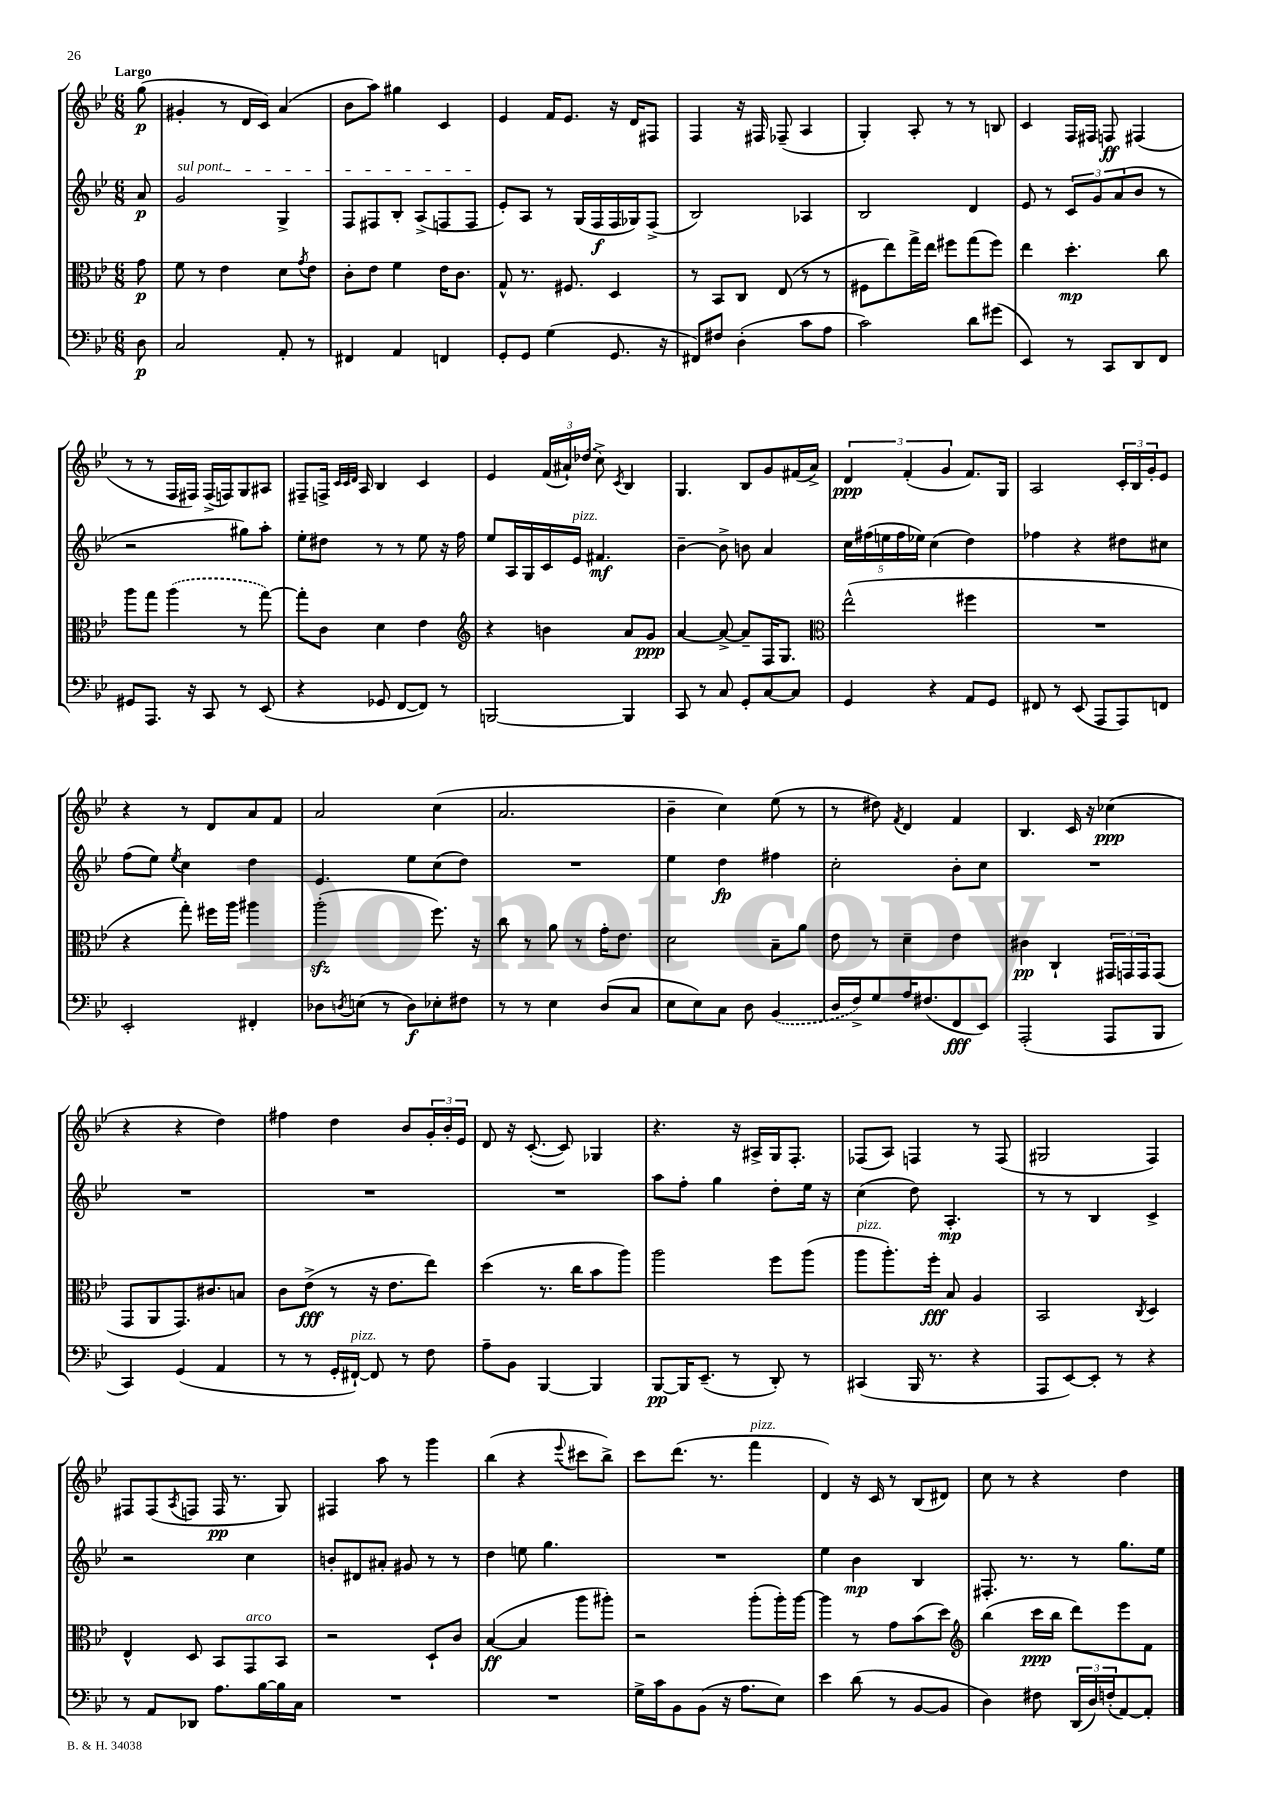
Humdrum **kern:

**kern	**dynam	**kern	**dynam	**kern	**dynam	**kern	**dynam
*part4	*part4	*part3	*part3	*part2	*part2	*part1	*part1
*staff4	*staff4	*staff3	*staff3	*staff2	*staff2	*staff1	*staff1
*clefF4	*	*clefC3	*	*clefG2	*	*clefG2	*
*k[b-e-]	*	*k[b-e-]	*	*k[b-e-]	*	*k[b-e-]	*
*M6/8	*	*M6/8	*	*M6/8	*	*M6/8	*
=	=	=	=	=	=	=	=
!	!	!	!	!	!	!LO:TX:a:B:t=Largo	!
8D\	p	8g\	p	8a/	p	(8gg\	p
=1	=1	=1	=1	=1	=1	=1	=1
!	!	!	!	!LO:TX:a:i:t=sul pont.	!	!	!
2C/	.	8f\	.	2g/	.	4g#X'/	.
.	.	8r	.	.	.	.	.
.	.	4e-\	.	.	.	8r	.
.	.	.	.	.	.	16d/LL	.
.	.	.	.	.	.	16c/JJ)	.
8AA'/	.	8d\L	.	4G^/	.	(4a/	.
.	.	8qg/	.	.	.	.	.
8r	.	8e-\J	.	.	.	.	.
=2	=2	=2	=2	=2	=2	=2	=2
4FF#X/	.	8c'\L	.	8F/L	.	8b-\L	.
.	.	8e-\J	.	8F#X/	.	8aa\J)	.
4AA/	.	4f\	.	8B-'/J	.	4gg#X\	.
.	.	.	.	(8A^/L	.	.	.
4FFn/	.	16e-\KL	.	8Fn/	.	4c/	.
.	.	8.c\J	.	.	.	.	.
.	.	.	.	8F/J	.	.	.
=3	=3	=3	=3	=3	=3	=3	=3
8GG'/L	.	8G^^/	.	8e-'/L)	.	4e-/	.
8GG/J	.	8.r	.	8A/J	.	.	.
(4G\	.	.	.	8r	.	16f/KL	.
.	.	8.F#X/	.	.	.	8.e-/J	.
.	.	.	.	(16G/LL	.	.	.
.	.	.	.	16F/	f	.	.
8.GG/	.	4D/	.	16F/	.	16r	.
.	.	.	.	16G-X/J)	.	16d/KL	.
.	.	.	.	(8F^/J	.	8F#X/J	.
16r	.	.	.	.	.	.	.
=4	=4	=4	=4	=4	=4	=4	=4
8FF#X/L)	.	8r	.	2B-/)	.	4F/	.
8F#X/J	.	8BB-/L	.	.	.	.	.
(4D'\	.	8C/J	.	.	.	16r	.
.	.	.	.	.	.	16F#X/	.
.	.	(8E-/	.	.	.	(8F-X~/	.
8c\L	.	8r	.	4A-X/	.	4A/	.
8A\J	.	8r	.	.	.	.	.
=5	=5	=5	=5	=5	=5	=5	=5
2c\)	.	8F#X\L	.	2B-/	.	4G'/)	.
.	.	8ee-\)	.	.	.	.	.
.	.	16gg^\L	.	.	.	8A'/	.
.	.	16ee-\JJ	.	.	.	.	.
.	.	8ff#X\L	.	.	.	8r	.
8d\L	.	(8gg\	.	4d/	.	8r	.
(8g#X\J	.	8ff#\J)	.	.	.	8Bn/	.
=6	=6	=6	=6	=6	=6	=6	=6
4EE-/)	.	4ee-\	.	8e-/	.	4c/	.
.	.	.	.	8r	.	.	.
8r	.	4.dd'\	mp	12c/L	.	16F/LL	.
.	.	.	.	.	.	16F#X/JJ	.
.	.	.	.	12g/	.	.	.
8CC/L	.	.	.	.	.	8Fn/	ff
.	.	.	.	(12a/	.	.	.
8DD/	.	.	.	8b-/J	.	(4F#X/	.
8FF/J	.	8cc\	.	8r	.	.	.
!!LO:LB:g=z
=7	=7	=7	=7	=7	=7	=7	=7
8GG#X/L	.	8aa\L	.	2r	.	8r	.
8.AAA/J	.	8gg\J	.	.	.	8r	.
.	.	(4aa\	.	.	.	16F/LL	.
16r	.	.	.	.	.	16F#X/JJ)	.
8CC/	.	.	.	.	.	(16F#^/LL	.
.	.	.	.	.	.	16Fn/J)	.
8r	.	8r	.	8gg#X\L)	.	8G/	.
(8EE-/	.	[8gg\)	.	8aa'\J	.	8A#X/J	.
=8	=8	=8	=8	=8	=8	=8	=8
4r	.	8gg'\L]	.	8ee-'\L	.	8F#X~/L	.
.	.	8c\J	.	8dd#X\J	.	16Fn^/Jk	.
.	.	.	.	.	.	32qqc/LLL	.
.	.	.	.	.	.	32qqc/	.
.	.	.	.	.	.	32qqd/JJJ	.
.	.	.	.	.	.	16A/	.
8GG-X/	.	4d\	.	8r	.	4B-/	.
[8FF/L	.	.	.	8r	.	.	.
8FF/J])	.	4e-\	.	8ee-\	.	4c/	.
8r	.	.	.	16r	.	.	.
.	.	.	.	16ff\	.	.	.
=9	=9	=9	=9	=9	=9	=9	=9
*	*	*clefG2	*	*	*	*	*
[2BBBn/	.	4r	.	8ee-/L	.	4e-/	.
.	.	.	.	16A/L	.	.	.
.	.	.	.	16G/	.	.	.
.	.	4bn\	.	16c/	.	(24f/LL	.
.	.	.	.	.	.	24a#X`/)	.
!	!	!	!	!LO:TX:a:i:t=pizz.	!	!	!
.	.	.	.	16e-/JJ	.	.	.
.	.	.	.	.	.	(24dd-X/JJ	.
.	.	.	.	4.f#X/	mf	8cc^\)	.
.	.	.	.	.	.	8qc/	.
4BBB/]	.	8a/L	.	.	.	4B-/	.
.	.	8g/J	ppp	.	.	.	.
=10	=10	=10	=10	=10	=10	=10	=10
8CC/	.	[4a/	.	[4b-~\	.	4.G/	.
8r	.	.	.	.	.	.	.
8C/	.	8a^/_	.	8b-^\]	.	.	.
8GG'/L	.	8a~/L]	.	8bn\	.	8B-/L	.
[8C/	.	16F/K	.	4a/	.	8g/	.
.	.	8.G/J	.	.	.	.	.
8C/J]	.	.	.	.	.	(16f#X/L	.
.	.	.	.	.	.	16a^/JJ)	.
=11	=11	=11	=11	=11	=11	=11	=11
*	*	*clefC3	*	*	*	*	*
4GG/	.	(2ee-^^\	.	20cc\LL	.	6d/	ppp
.	.	.	.	(20ff#X\	.	.	.
.	.	.	.	20een\	.	.	.
.	.	.	.	20ff#\	.	.	.
.	.	.	.	.	.	(6f'/	.
.	.	.	.	20ee-X\JJ)	.	.	.
4r	.	.	.	(4cc\	.	.	.
.	.	.	.	.	.	6g/	.
8AA/L	.	4ff#X\	.	4dd\)	.	8.f/L)	.
8GG/J	.	.	.	.	.	.	.
.	.	.	.	.	.	16G/Jk	.
=12	=12	=12	=12	=12	=12	=12	=12
8FF#X/	.	2.r	.	4ff-X\	.	2A/	.
8r	.	.	.	.	.	.	.
(8EE-/	.	.	.	4r	.	.	.
8AAA/L	.	.	.	.	.	.	.
8AAA/)	.	.	.	8dd#X\L	.	24c'/LL	.
.	.	.	.	.	.	24B-/	.
.	.	.	.	.	.	24g'/J	.
8FFn/J	.	.	.	8cc#X\J	.	8e-/J	.
!!LO:LB:g=z
=13	=13	=13	=13	=13	=13	=13	=13
2EE-'/	.	4r	.	(8ff\L	.	4r	.
.	.	.	.	8ee-\J)	.	.	.
.	.	.	.	8qee-/	.	.	.
.	.	8gg'\)	.	4cc\	.	8r	.
.	.	16ff#X\LL	.	.	.	8d/L	.
.	.	16aa\JJ	.	.	.	.	.
4FF#X'/	.	4aa#X\	.	4dd\	.	8a/	.
.	.	.	.	.	.	8f/J	.
=14	=14	=14	=14	=14	=14	=14	=14
8D-X\L	.	(2aazz'\	.	4.e-/	.	2a/	.
8qDn/	.	.	.	.	.	.	.
(8En\J	.	.	.	.	.	.	.
8r	.	.	.	.	.	.	.
8D\L)	f	.	.	8ee-\L	.	.	.
8E-X'\	.	8.ff\)	.	(8cc\	.	(4cc\	.
8F#X\J	.	.	.	8dd\J)	.	.	.
.	.	16r	.	.	.	.	.
=15	=15	=15	=15	=15	=15	=15	=15
8r	.	8cc\	.	2.r	.	2.a/	.
8r	.	8r	.	.	.	.	.
4E-\	.	8a\	.	.	.	.	.
.	.	8r	.	.	.	.	.
(8D/L	.	16g'\KL	.	.	.	.	.
.	.	8.e-\J	.	.	.	.	.
8C/J	.	.	.	.	.	.	.
=16	=16	=16	=16	=16	=16	=16	=16
8E-\L	.	2d\	.	4ee-\	.	4b-~\	.
8E-\)	.	.	.	.	.	.	.
8C\J	.	.	.	4dd\	fp	4cc\)	.
8D\	.	.	.	.	.	.	.
(4BB-/	.	8B-~\L	.	4ff#X\	.	(8ee-\	.
.	.	8a\J	.	.	.	8r	.
=17	=17	=17	=17	=17	=17	=17	=17
16D/LL	.	8e-\	.	2cc'\	.	8r	.
16F^/J)	.	.	.	.	.	.	.
8G/	.	8r	.	.	.	8dd#X\)	.
.	.	.	.	.	.	8qf/	.
16A/K	.	4d~\	.	.	.	4d/	.
(8.F#X/	.	.	.	.	.	.	.
8FF/	fff	4e-\	.	8b-'\L	.	4f/	.
8EE-/J)	.	.	.	8cc\J	.	.	.
=18	=18	=18	=18	=18	=18	=18	=18
(2AAA'/	.	4c#X\	pp	2.r	.	4.B-/	.
.	.	4C`/	.	.	.	.	.
.	.	.	.	.	.	16c/	.
.	.	.	.	.	.	16r	.
8AAA/L	.	24GG#X/LL	.	.	.	(4cc-X\	ppp
.	.	24GGn/	.	.	.	.	.
.	.	24GG/J	.	.	.	.	.
8BBB-/J	.	(8GG/J	.	.	.	.	.
!!LO:LB:g=z
=19	=19	=19	=19	=19	=19	=19	=19
4CC/)	.	8GG/L	.	2.r	.	4r	.
.	.	8AA/	.	.	.	.	.
(4GG/	.	8.GG/)	.	.	.	4r	.
.	.	8.c#X/	.	.	.	.	.
4AA/	.	.	.	.	.	4dd\)	.
.	.	8Bn/J	.	.	.	.	.
=20	=20	=20	=20	=20	=20	=20	=20
8r	.	8c\L	.	2.r	.	4ff#X\	.
8r	.	(8e-^\J	fff	.	.	.	.
16GG'/LL	.	8r	.	.	.	4dd\	.
!LO:TX:a:i:t=pizz.	!	!	!	!	!	!	!
[16FF#X`/JJ)	.	.	.	.	.	.	.
8FF#/]	.	16r	.	.	.	.	.
.	.	8.e-\L	.	.	.	.	.
8r	.	.	.	.	.	8b-/L	.
8F\	.	8ee-\J)	.	.	.	24g'/L	.
.	.	.	.	.	.	24b-'/	.
.	.	.	.	.	.	24e-/JJ	.
=21	=21	=21	=21	=21	=21	=21	=21
8A~\L	.	(4dd\	.	2.r	.	8d/	.
8BB-\J	.	.	.	.	.	16r	.
.	.	.	.	.	.	([8.c'/	.
[4BBB-/	.	8.r	.	.	.	.	.
.	.	.	.	.	.	8c/])	.
.	.	16cc\KL	.	.	.	.	.
4BBB-/]	.	8b-\	.	.	.	4G-X/	.
.	.	8aa\J)	.	.	.	.	.
=22	=22	=22	=22	=22	=22	=22	=22
[8BBB-/L	pp	2aa\	.	8aa\L	.	4.r	.
16BBB-/K]	.	.	.	8ff'\J	.	.	.
(8.EE-~/J	.	.	.	.	.	.	.
.	.	.	.	4gg\	.	.	.
8r	.	.	.	.	.	16r	.
.	.	.	.	.	.	16A#X^/LL	.
8DD'/)	.	8ff\L	.	8dd'\L	.	16G/J	.
.	.	.	.	.	.	8.F'/J	.
8r	.	(8aa\J	.	16ee-\Jk	.	.	.
.	.	.	.	16r	.	.	.
=23	=23	=23	=23	=23	=23	=23	=23
!	!	!LO:TX:a:i:t=pizz.	!	!	!	!	!
(4CC#X/	.	8aa\L	.	(4cc\	.	(8F-X/L	.
.	.	8.aa'\)	.	.	.	8A/J)	.
16BBB-/	.	.	.	8dd\)	.	4Fn/	.
8.r	.	16ff'\Jk	fff	.	.	.	.
.	.	8B-/	.	4.A'/	mp	.	.
4r	.	4A/	.	.	.	8r	.
.	.	.	.	.	.	(8F/	.
=24	=24	=24	=24	=24	=24	=24	=24
8AAA/L	.	2BB-/	.	8r	.	2G#X/	.
[8EE-/)	.	.	.	8r	.	.	.
8EE-'/J]	.	.	.	4B-/	.	.	.
8r	.	.	.	.	.	.	.
.	.	8qC/	.	.	.	.	.
4r	.	4D/	.	4c^/	.	4F/)	.
!!LO:LB:g=z
=25	=25	=25	=25	=25	=25	=25	=25
8r	.	4E-^^/	.	2r	.	8F#X/L	.
8AA/L	.	.	.	.	.	(8F#/	.
.	.	.	.	.	.	8qA/	.
8DD-X/J	.	8D/	.	.	.	8Fn/J	.
8.A\L	.	8BB-/L	.	.	.	16F/	pp
.	.	.	.	.	.	8.r	.
!	!	!LO:TX:a:i:t=arco	!	!	!	!	!
.	.	8GG/	.	4cc\	.	.	.
[16B-\L	.	.	.	.	.	.	.
16B-\]	.	8BB-/J	.	.	.	8G/)	.
16C\JJ	.	.	.	.	.	.	.
=26	=26	=26	=26	=26	=26	=26	=26
2.r	.	2r	.	8bn'/L	.	4F#X/	.
.	.	.	.	8d#X/	.	.	.
.	.	.	.	8a#X'/J	.	8aa\	.
.	.	.	.	8g#X/	.	8r	.
.	.	8D`/L	.	8r	.	4ggg\	.
.	.	8c/J	.	8r	.	.	.
=27	=27	=27	=27	=27	=27	=27	=27
2.r	.	([4B-/	ff	4dd\	.	(4bb-\	.
.	.	4B-/]	.	8een\	.	4r	.
.	.	.	.	4.gg\	.	.	.
.	.	.	.	.	.	8qqeee-/	.
.	.	8aa\L	.	.	.	8ccc#X\L	.
.	.	8aa#X'\J)	.	.	.	8bb-^\J)	.
=28	=28	=28	=28	=28	=28	=28	=28
16G^\LL	.	2r	.	2.r	.	8ccc\L	.
16c\J	.	.	.	.	.	.	.
8BB-\	.	.	.	.	.	(8.ddd\J	.
(8BB-\J	.	.	.	.	.	.	.
.	.	.	.	.	.	8.r	.
16r	.	.	.	.	.	.	.
8.A\L	.	.	.	.	.	.	.
!	!	!	!	!	!	!LO:TX:a:i:t=pizz.	!
.	.	(8aa'\L	.	.	.	4fff\	.
8E-\J)	.	16aa'\L)	.	.	.	.	.
.	.	[16aa\JJ	.	.	.	.	.
=29	=29	=29	=29	=29	=29	=29	=29
4e-\	.	4aa\]	.	4ee-\	.	4d/)	.
(8d\	.	8r	.	4b-\	mp	16r	.
.	.	.	.	.	.	16c/	.
8r	.	8g\L	.	.	.	8r	.
[8BB-/L	.	(8b-\	.	4B-/	.	(8B-/L	.
8BB-/J]	.	8dd\J)	.	.	.	8d#X/J)	.
=30	=30	=30	=30	=30	=30	=30	=30
*	*	*clefG2	*	*	*	*	*
4D\)	.	(4bb-\	.	8.F#X'/	.	8cc\	.
.	.	.	.	.	.	8r	.
.	.	.	.	8.r	.	.	.
8F#X\	.	16ccc\LL	ppp	.	.	4r	.
.	.	16bb-\JJ	.	.	.	.	.
(24DD/LL	.	8ddd\L)	.	8r	.	.	.
24D/)	.	.	.	.	.	.	.
(24Fn'/J	.	.	.	.	.	.	.
[8AA/)	.	8eee-\	.	8.gg\L	.	4dd\	.
8AA'/J]	.	8f\J	.	.	.	.	.
.	.	.	.	16ee-\Jk	.	.	.
==	==	==	==	==	==	==	==
*-	*-	*-	*-	*-	*-	*-	*-
